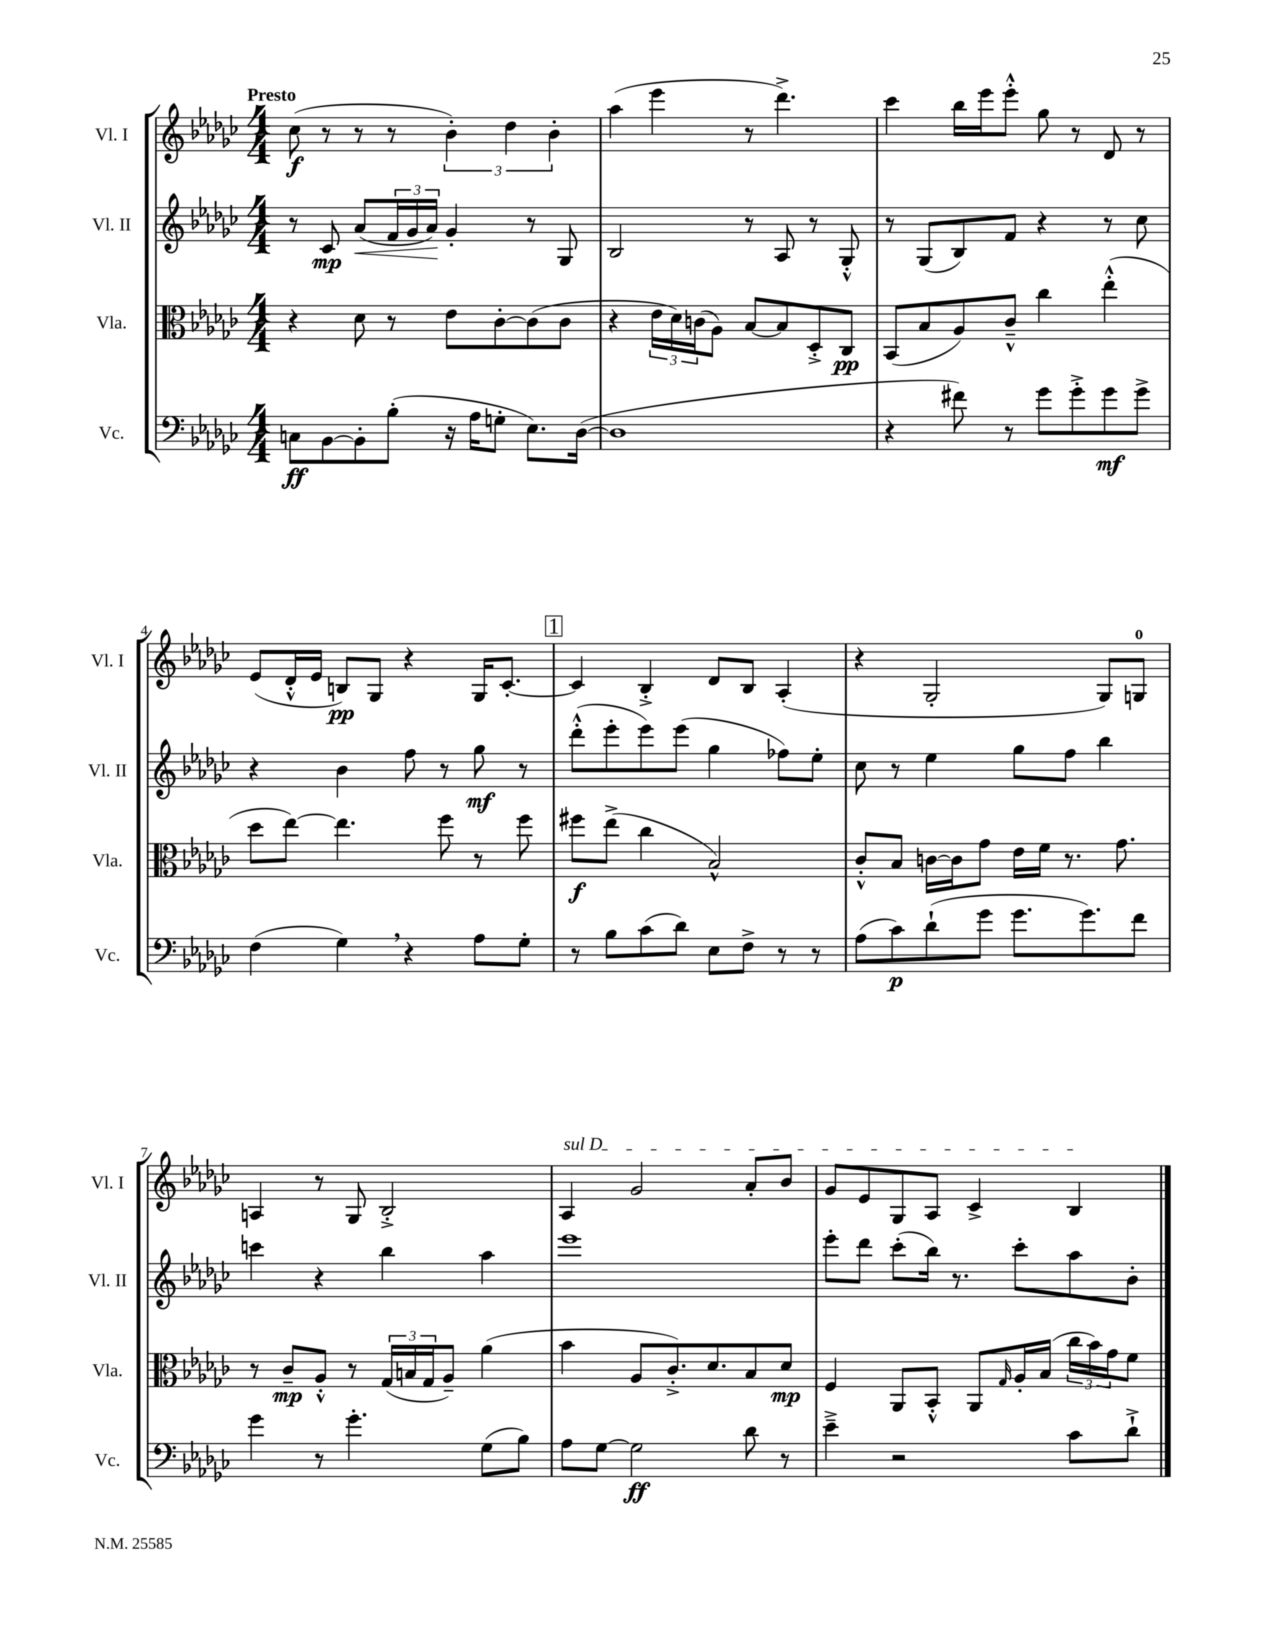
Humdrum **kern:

**kern	**kern	**kern	**kern
*staff4	*staff3	*staff2	*staff1
*clefF4	*clefC3	*clefG2	*clefG2
*k[b-e-a-d-g-c-]	*k[b-e-a-d-g-c-]	*k[b-e-a-d-g-c-]	*k[b-e-a-d-g-c-]
*M4/4	*M4/4	*M4/4	*M4/4
8C	4r	8r	(8cc-
[8BB-	.	8c-	8r
8BB-']	8d-	(8a-	8r
(8B-'	8r	24f	8r
.	.	24g-	.
.	.	24a-)	.
16r	8e-	4g-'	6b-')
16A-	.	.	.
8G'	[8c-'	.	.
.	.	.	6dd-
8.E-)	(8c-]	8r	.
.	.	.	6b-'
.	8c-	8G-	.
([16D-	.	.	.
=	=	=	=
1D-]	4r	2B-	(4aa-
.	24e-	.	4eee-
.	24d-)	.	.
.	(24c	.	.
.	8A-)	.	.
.	[8B-	8r	8r
.	8B-]	8A-	4.ddd-^)
.	8D-'^	8r	.
.	8C-	8G-'^^	.
=	=	=	=
4r	(8BB-	8r	4ccc-
.	8B-	(8G-	.
8f#)	8A-)	8B-)	16bb-
.	.	.	16eee-
8r	8c-~^^	8f	8eee-'^^
8g-	4cc-	4r	8gg-
8g-'^	.	.	8r
8g-	(4ee-'^^	8r	8d-
8g-^	.	8cc-	8r
=	=	=	=
(4F	8dd-	4r	(8e-
.	[8ee-)	.	16d-'^^
.	.	.	16e-
4G-)	4.ee-]	4b-	8B)
.	.	.	8G-
4r	.	8ff	4r
.	8ff	8r	.
8A-	8r	8gg-	16G-
.	.	.	[8.c-'
8G-'	8ff	8r	.
=	=	=	=
8r	8ff#	(8ddd-'^^	4c-]
8B-	(8ee-^	8eee-'	.
(8c-	4cc-	8eee-)	4B-'^
8d-)	.	(8eee-	.
8E-	2B-^^)	4gg-	8d-
8F^	.	.	8B-
8r	.	8ff-)	(4A-'
8r	.	8ee-'	.
=	=	=	=
(8A-	8c-'^^	8cc-	4r
8c-)	8B-	8r	.
(8d-`	[16c	4ee-	2G-'
.	16c]	.	.
8g-	8g-	.	.
8.g-	16e-	8gg-	.
.	16f	.	.
.	8.r	8ff	.
8.g-)	.	.	.
.	.	4bb-	8G-)
.	8.g-	.	.
8f	.	.	8G
=	=	=	=
4g-	8r	4ccc	4A
.	8c-~	.	.
8r	8A-'^^	4r	8r
4.g-'	8r	.	8G-
.	(24G-	4bb-	2B-'^
.	24B	.	.
.	24G-	.	.
.	8A-~)	.	.
(8G-	(4a-	4aa-	.
8B-)	.	.	.
=	=	=	=
8A-	4b-	1eee-	4A-
[8G-	.	.	.
2G-]	8A-	.	2g-
.	8.c-'^)	.	.
.	8.d-	.	.
8d-	8B-	.	8a-'
8r	8d-	.	8b-
=	=	=	=
4e-~^	4F	8eee-'	8g-
.	.	8ddd-	8e-
2r	8AA-	(8ccc-'	8G-
.	8BB-'^^	16bb-)	8A-
.	.	8.r	.
.	8AA-	.	4c-^
.	16qqG-	.	.
.	16A-'	8ccc-'	.
.	(16B-	.	.
8c-	24cc-	8aa-	4B-
.	24b-)	.	.
.	24g-	.	.
8d-`^	8f	8b-'	.
==	==	==	==
*-	*-	*-	*-
